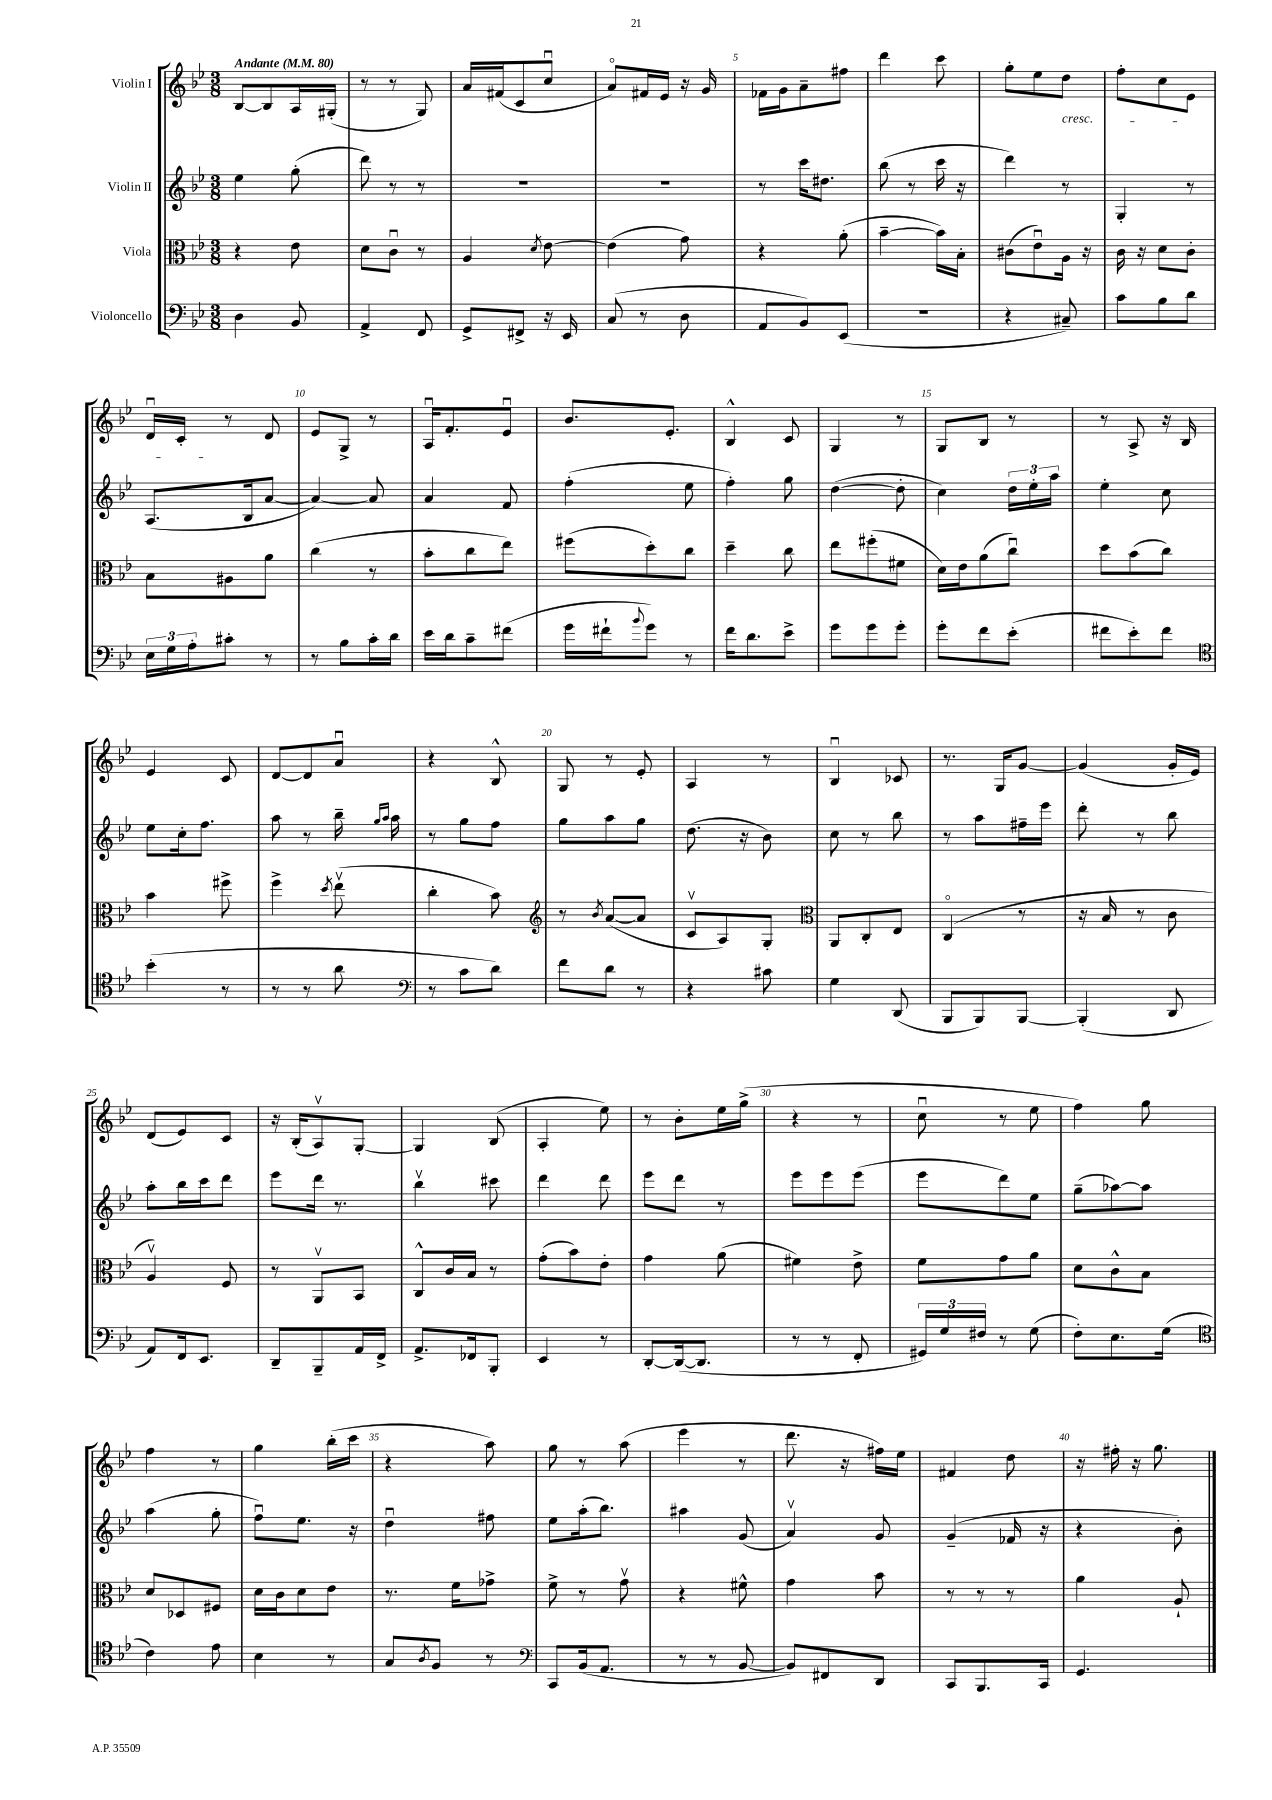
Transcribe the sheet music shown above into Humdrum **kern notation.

**kern	**kern	**kern	**kern
*staff4	*staff3	*staff2	*staff1
*clefF4	*clefC3	*clefG2	*clefG2
*k[b-e-]	*k[b-e-]	*k[b-e-]	*k[b-e-]
*M3/8	*M3/8	*M3/8	*M3/8
*MM80	*MM80	*MM80	*MM80
4D	4r	4ee-	[8B-
.	.	.	8B-]
8BB-	8e-	(8gg'	16A
.	.	.	(16G#'
=	=	=	=
4AA^	8d	8ddd)	8r
.	8cu	8r	8r
8FF	8r	8r	8G)
=	=	=	=
8GG^	4A	4.r	16a
.	.	.	(16f#
8FF#^	.	.	8c
.	8qd	.	.
16r	[8e-	.	8ccu
16EE-	.	.	.
=	=	=	=
(8C	(4e-]	4.r	8ao)
8r	.	.	16f#
.	.	.	16e-
8D	8g)	.	16r
.	.	.	16g
=	=	=	=
8AA	4r	8r	16f-
.	.	.	16g
8BB-)	.	16ccc	8a~
.	.	8.dd#	.
(8EE-	(8a'	.	8ff#
=	=	=	=
4.r	[4b-~	(8bb-	4ddd
.	.	8r	.
.	16b-])	16ccc	8ccc
.	16B-'	16r	.
=	=	=	=
4r	(8c#	4ddd)	8gg'
.	8e-u)	.	8ee-
8C#~)	16A	8r	8dd
.	16r	.	.
=	=	=	=
8c	16c	4G'	8ff'
.	16r	.	.
8B-	8d	.	8cc
8d	8c'	8r	8e-
=	=	=	=
24E-	8B-	(8.A	16du
24G	.	.	.
.	.	.	16c'
24A'	.	.	.
8c#'	8A#	.	8r
.	.	16B-	.
8r	8a	[8a	8d
=	=	=	=
8r	(4cc	4a_)	8e-
8B-	.	.	8G^
16c'	8r	8a]	8r
16d	.	.	.
=	=	=	=
16e-	8b-'	4a	16Au
16d	.	.	8.f'
8c~	8cc	.	.
(8f#	8ee-)	8f	8e-u
=	=	=	=
16g	(8ff#	(4ff'	8.b-
16f#`	.	.	.
8qqb-	.	.	.
8g)	8dd')	.	.
.	.	.	8.e-'
8r	8cc	8ee-	.
=	=	=	=
16f	4dd~	4ff')	4B-^^
8.d	.	.	.
8e-^	8cc	8gg	8c
=	=	=	=
8g	8ee-	([4dd	4G
8g	(8ff#'	.	.
8g'	8f#	8dd']	8r
=	=	=	=
8g'	16d)	4cc)	8G
.	16e-	.	.
8f	(8a	.	8B-
(8e-'	8ccu)	24dd	8r
.	.	24ee-'	.
.	.	24aa	.
=	=	=	=
8f#	8dd	4ee-'	8r
8e-')	(8b-	.	8A^
8f#	8cc)	8cc	16r
.	.	.	16B-
=	=	=	=
*clefC4	*	*	*
(4b-'	4b-	8ee-	4e-
.	.	16cc'	.
.	.	8.ff	.
8r	8ff#^	.	8c
=	=	=	=
8r	4ff^	8aa	[8d
8r	.	8r	8d]
.	8qdd	.	.
8a	(8ee-v	16bb-~	8au
.	.	16qqgg	.
.	.	16qqaa	.
.	.	16aa	.
=	=	=	=
*clefF4	*	*	*
8r	4cc'	8r	4r
8c	.	8gg	.
8d)	8b-)	8ff	8B-^^
=	=	=	=
*	*clefG2	*	*
8f	8r	8gg	8G
.	8qb-	.	.
8d	([8a	8aa	8r
8r	8a]	8gg	8e-'
=	=	=	=
4r	8cv	(8.dd	4A
.	8A)	.	.
.	.	16r	.
8c#	8G'	8b-)	8r
=	=	=	=
*	*clefC3	*	*
4G	8AA	8cc	4B-u
.	8C'	8r	.
(8DD	8E-	8bb-	8c-
=	=	=	=
8BBB-	(4Co	8r	8.r
8BBB-)	.	8aa	.
.	.	.	16G
[8BBB-	8r	16ff#~	[8g
.	.	16eee-	.
=	=	=	=
(4BBB-']	16r	8ddd'	(4g]
.	16B-	.	.
.	8r	8r	.
8DD	8c	8bb-	16g'
.	.	.	16e-)
=	=	=	=
8AA)	4Av)	8aa'	(8d
16FF	.	16bb-	8e-)
8.EE-	.	16ccc	.
.	8F	8ddd	8c
=	=	=	=
8DD~	8r	8eee-	16r
.	.	.	(16B-'
8BBB-~	8AAv	16ddd	8Av)
.	.	8.r	.
16AA	8BB-	.	[8G'
16FF^	.	.	.
=	=	=	=
8.AA^	8C^^	4bb-v	4G]
.	16c	.	.
16FF-	16B-	.	.
8BBB-'	8r	8ccc#	(8B-
=	=	=	=
4EE-	(8g'	4ddd	4A'
.	8b-)	.	.
8r	8e-'	8ddd	8ee-)
=	=	=	=
[8DD'	4g	8eee-	8r
(16DD_	.	8ddd	8b-'
8.DD]	.	.	.
.	(8a	8r	16ee-
.	.	.	(16gg^
=	=	=	=
8r	4f#)	8eee-	4r
8r	.	8eee-	.
8FF'	8e-^	(8eee-	8r
=	=	=	=
24GG#)	8f	8eee-	8ccu
24G	.	.	.
24F#	.	.	.
8r	8g	8ddd)	8r
(8G	8a	8ee-	8ee-
=	=	=	=
8F')	8d	(8gg~	4ff)
8.E-	8c^^	[8aa-)	.
.	8B-	8aa-]	8gg
(16G	.	.	.
=	=	=	=
*clefC4	*	*	*
4c)	8d	(4aa	4ff
.	8D-	.	.
8e-	8F#	8gg'	8r
=	=	=	=
4B-	16d	8ffu)	4gg
.	16c	.	.
.	8d	8.ee-	.
8r	8e-	.	(16bb-'
.	.	16r	16ccc
=	=	=	=
8G	8.r	4ddu	4r
8qA	.	.	.
8F	.	.	.
.	16f	.	.
8r	8g-^	8ff#	8aa)
=	=	=	=
*clefF4	*	*	*
8CC	8f^	8ee-	8gg
(16BB-	8r	(16aa'	8r
8.AA	.	8.bb-)	.
.	8gv	.	(8aa
=	=	=	=
8r	4r	4aa#	4eee-
8r	.	.	.
[8BB-	8f#^^	(8g	8r
=	=	=	=
8BB-])	4g	4av)	8.ddd
8FF#	.	.	.
.	.	.	16r
8DD	8b-	8g	16ff#)
.	.	.	16ee-
=	=	=	=
8CC	8r	(4g~	4f#
8.BBB-	8r	.	.
.	8r	16f-	8dd
16CC	.	16r	.
=	=	=	=
4.GG	4a	4r	16r
.	.	.	16ff#'
.	.	.	16r
.	.	.	8.gg
.	8A`	8b-')	.
==	==	==	==
*-	*-	*-	*-
